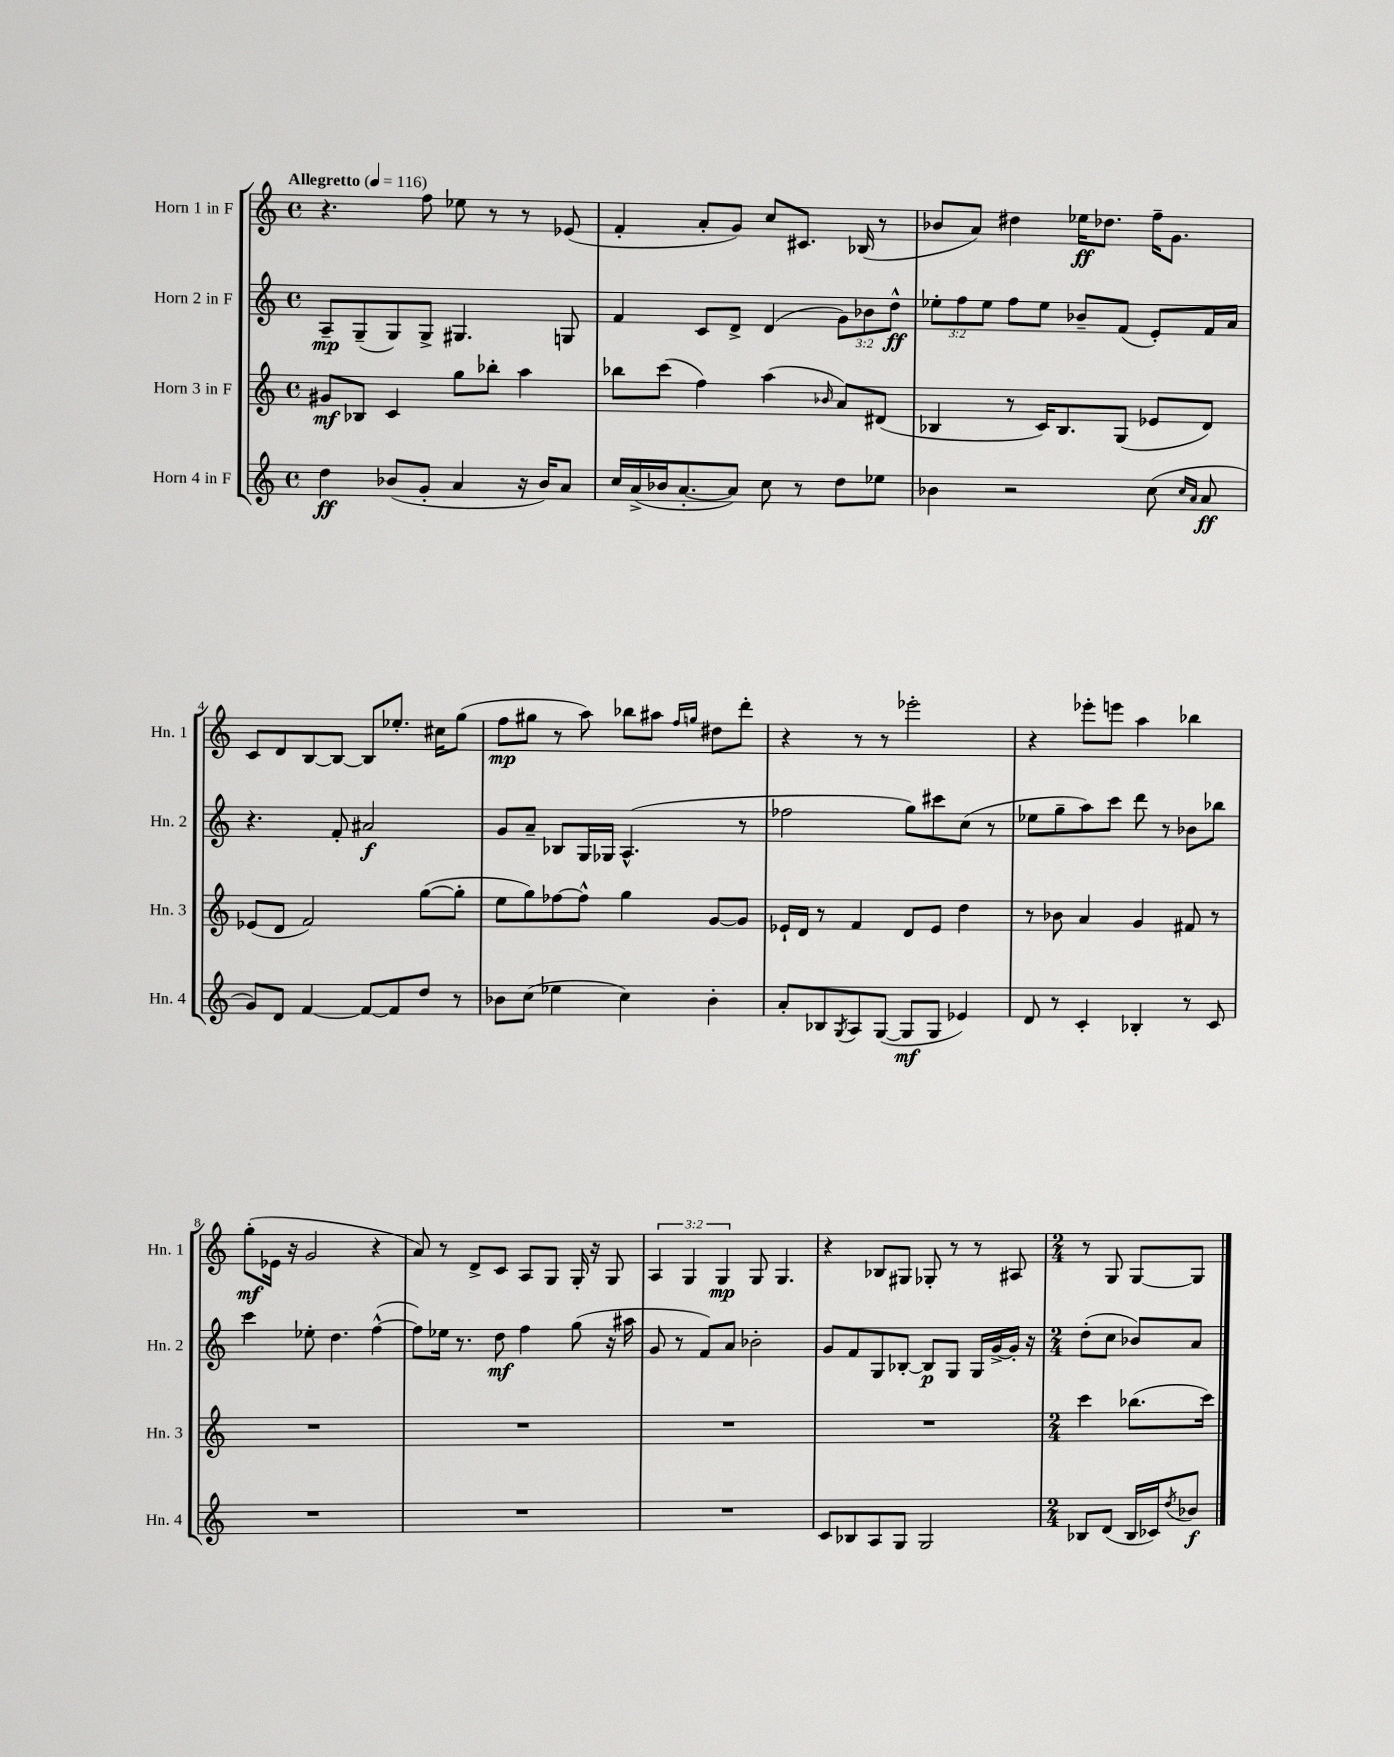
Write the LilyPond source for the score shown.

<<
\new StaffGroup <<
\new Staff = "s0" \with { instrumentName = "Horn 1 in F" shortInstrumentName = "Hn. 1" } {
    \clef treble \key c \major \defaultTimeSignature \time 4/4 \override Staff.TupletNumber.text = #tuplet-number::calc-fraction-text \tempo "Allegretto" 4 = 116
    r4. f''8 ees''8 r8 r8 ees'8( |
    f'4-. a'8-. g'8) c''8 cis'8. bes16( r8 |
    bes'8 a'8) dis''4 ees''16\ff des''8. f''16-- g'8. |
    c'8 d'8 b8~ b8~ b8 ees''8.-. cis''16 g''8( |
    f''8\mp gis''8 r8 a''8) bes''8 ais''8 \grace { f''16 g''16 } dis''8 d'''8-. |
    r4 r8 r8 ees'''2-. |
    r4 ees'''8-. e'''8 a''4 bes''4 |
    g''8-.\mf( ees'16 r16 g'2 r4 |
    a'8) r8 d'8-> c'8 a8 g8 g16-. r16 g8 |
    \tuplet 3/2 { a4 g4 g4\mp } g8 g4. |
    r4 bes8 gis8 ges8-. r8 r8 ais8 |
    \numericTimeSignature \time 2/4 r8 g8 g8~ g8 \bar "|." |
}
\new Staff = "s1" \with { instrumentName = "Horn 2 in F" shortInstrumentName = "Hn. 2" } {
    \clef treble \key c \major \defaultTimeSignature \time 4/4 \override Staff.TupletNumber.text = #tuplet-number::calc-fraction-text
    a8--\mp g8--( g8) g8-> gis4. g8 |
    f'4 c'8 d'8-> d'4( \tuplet 3/2 { g'8) bes'8 d''8-^\ff } |
    \tuplet 3/2 { ees''8-. f''8 ees''8 } f''8 ees''8 bes'8-- f'8( e'8-.) f'16 a'16 |
    r4. f'8-. ais'2\f |
    g'8 a'8-- bes8 g16 ges16 a4.-^( r8 |
    fes''2 g''8) cis'''8 c''8( r8 |
    ees''8 g''8-- a''8) c'''8 d'''8 r8 bes'8 bes''8 |
    c'''4 ees''8-. d''4. f''4~-^( |
    f''8) ees''16 r8. d''8\mf f''4 g''8( r16 ais''16 |
    g'8 r8 f'8) a'8 bes'2-. |
    g'8 f'8 g8 bes8~-. bes8\p g8 g16 g'16~-> g'16-. r16 |
    \numericTimeSignature \time 2/4 d''8-.( c''8 bes'8) a'8 \bar "|." |
}
\new Staff = "s2" \with { instrumentName = "Horn 3 in F" shortInstrumentName = "Hn. 3" } {
    \clef treble \key c \major \defaultTimeSignature \time 4/4
    gis'8\mf bes8 c'4 g''8 bes''8-. a''4 |
    bes''8 c'''8( f''4) a''4( \grace { bes'16 } a'8) dis'8( |
    bes4 r8 c'16) bes8. g8( ees'8 d'8) |
    ees'8( d'8 f'2) g''8~( g''8-. |
    e''8 g''8) fes''8~ fes''8-^ g''4 g'8~ g'8 |
    ees'16-! d'16 r8 f'4 d'8 ees'8 d''4 |
    r8 bes'8 a'4 g'4 fis'8 r8 |
    R1 |
    R1 |
    R1 |
    R1 |
    \numericTimeSignature \time 2/4 c'''4 bes''8.( c'''16) \bar "|." |
}
\new Staff = "s3" \with { instrumentName = "Horn 4 in F" shortInstrumentName = "Hn. 4" } {
    \clef treble \key c \major \defaultTimeSignature \time 4/4
    d''4\ff bes'8( g'8-. a'4 r16 bes'16) a'8 |
    c''16 a'16->( bes'16 a'8.~-. a'8) c''8 r8 d''8 ees''8 |
    bes'4 r2 c''8( \grace { c''16 a'16 } a'8\ff |
    g'8) d'8 f'4~ f'8~ f'8 d''8 r8 |
    bes'8 c''8( ees''4 c''4) bes'4-. |
    a'8-. bes8 \acciaccatura { g8 } a8 g8~( g8\mf g8 ees'4) |
    d'8 r8 c'4-. bes4-. r8 c'8 |
    R1 |
    R1 |
    R1 |
    c'8 bes8 a8 g8 g2 |
    \numericTimeSignature \time 2/4 bes8 d'8( bes16 ces'16) \acciaccatura { d''8 } bes'8\f \bar "|." |
}
>>
>>
